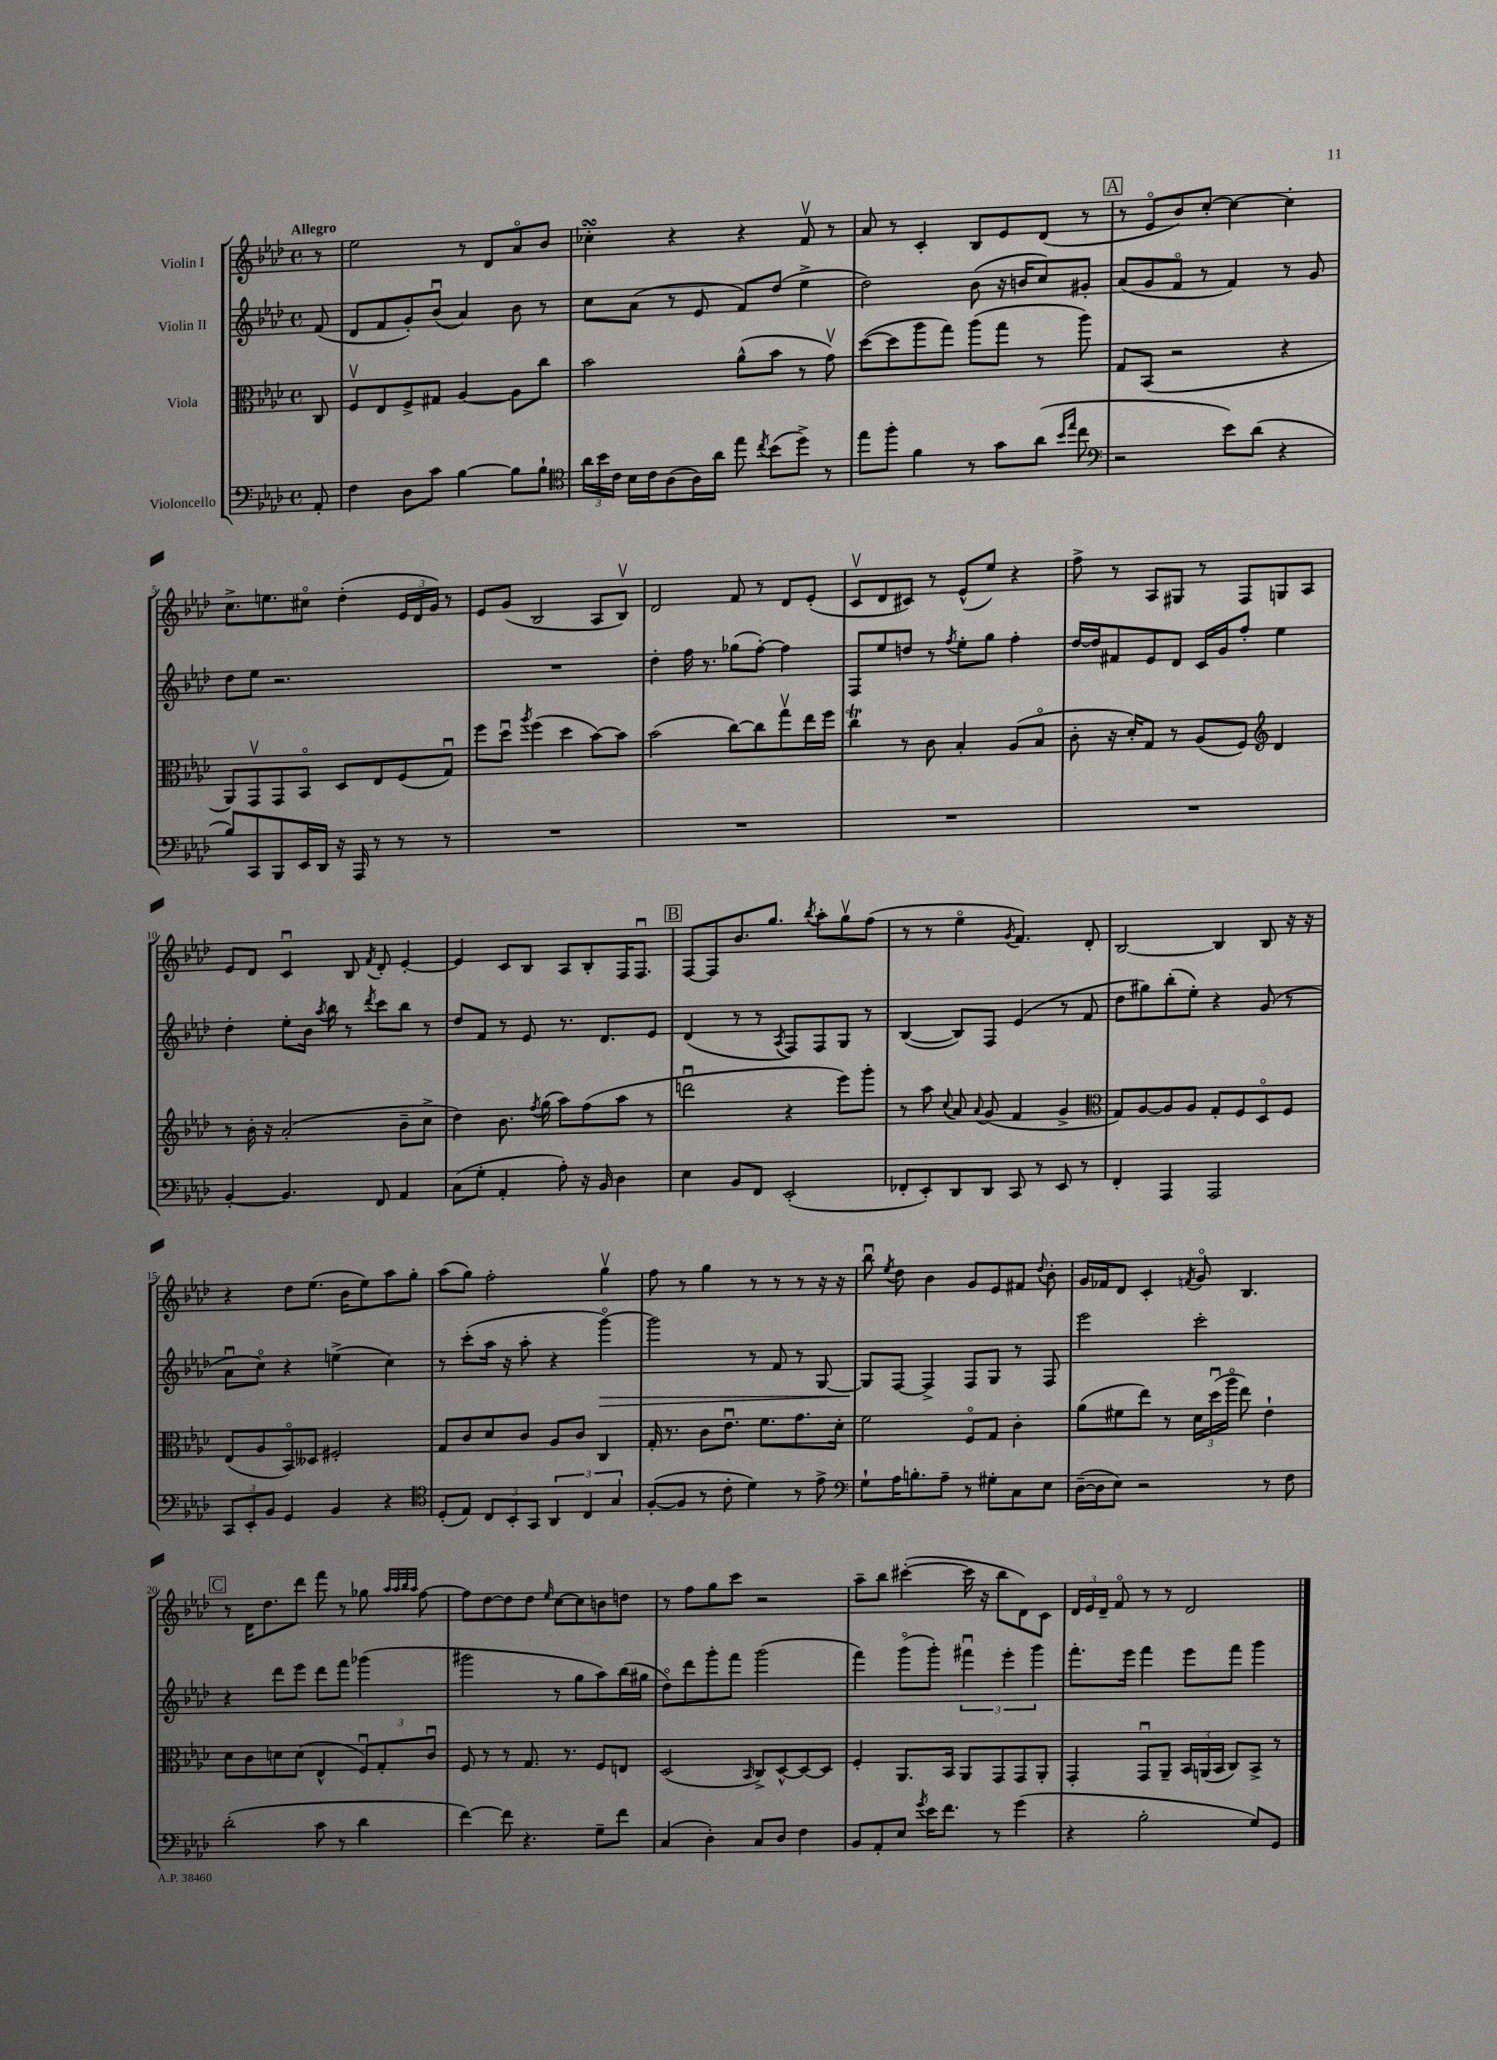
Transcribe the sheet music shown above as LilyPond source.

<<
\new StaffGroup <<
\new Staff = "s0" \with { instrumentName = "Violin I" } {
    \clef treble \key aes \major \defaultTimeSignature \time 4/4 \partial 8 \tempo "Allegro"
    \autoBeamOff r8 |
    ees''2 r8 des'8[ aes'8\flageolet bes'8] |
    ces''4-.\turn r4 r4 f'8\upbow r8 |
    aes'8 r8 c'4-. bes8[ ees'8 des'8]( r8 |
    \mark \markup { \box "A" } r8 ees'8[\flageolet bes'8) c''8]~-. c''4~ c''4-. |
    c''8.[-> e''8. cis''8]\flageolet des''4-.( \tuplet 3/2 { ees'16[ des'16 g'16]) } r8 |
    ees'8[ g'8]( bes2 aes8[ bes8]\upbow) |
    des'2 f'8 r8 des'8[ ees'8]-.( |
    c'8[\upbow des'8 cis'8]) r8 ees'8[-^( ees''8]) r4 |
    f''8-> r8 aes8[ gis8] r8 f8[ g8 aes8] |
    ees'8[ des'8] c'4\downbow bes8 \acciaccatura { f'8 } des'8-. ees'4~-. |
    ees'4 c'8[ bes8] aes8[ bes8-. f16 f8.]\downbow |
    \mark \markup { \box "B" } f8[~ f8 bes'8. g''8.] \acciaccatura { bes''8 } aes''8[-. g''8\upbow f''8]( |
    r8 r8 ees''4\flageolet \acciaccatura { g'8 } f'4.) des'8-. |
    bes2~ bes4 bes8 r16 r16 |
    r4 des''8[ ees''8.]( bes'16[ ees''8) aes''8 g''8]-. |
    aes''8[( g''8]) f''2-. g''4\upbow |
    f''8 r8 g''4 r8 r8 r8 r16 r16 |
    bes''8\downbow \acciaccatura { ees''8 } des''8 bes'4 g'8[ ees'8 fis'8] \appoggiatura { des''8 } bes'8-. |
    g'16[ fes'16 des'8] c'4-. \acciaccatura { f'8 } g'8\flageolet bes4. |
    \mark \markup { \box "C" } r8 des'16[ des''8. des'''8] f'''8 r8 ges''8 \grace { aes''32[ aes''32 bes''32 aes''32] } f''8~ |
    f''8[ des''8~ des''8 des''8] \grace { ees''16 } c''8[~ c''8 b'8 d''8] |
    r8 f''8[ g''8 c'''8] r2 |
    aes''8[-- bes''8] cis'''4~-.( cis'''16 r16 bes''8[ des'8) c'8] |
    \tuplet 3/2 { des'16[ ees'16 des'16]-- } f'8\flageolet r8 r8 des'2 \bar "|." |
}
\new Staff = "s1" \with { instrumentName = "Violin II" } {
    \clef treble \key aes \major \defaultTimeSignature \time 4/4 \partial 8
    \autoBeamOff f'8( |
    des'8[ f'8 g'8-.) bes'8]\downbow( aes'4) bes'8 r8 |
    c''8[ aes'8]( r8 ees'8 f'8[) des''8]( ees''4-> |
    des''2) bes'8( r16 b'16[ c''8) gis'8]-. |
    \mark \markup { \box "A" } aes'8[( g'8 f'8]\flageolet r8 f'4) r8 g'8 |
    des''8[ ees''8] r2. |
    R1 |
    des''4-. f''16 r8. ges''8[( f''8]~-.) f''4 |
    f8[ ees''8 d''8] r8 \acciaccatura { f''8 } ees''8[-. g''8] f''4-. |
    des''16[~ des''16 fis'8 ees'8 des'8] c'16[ g'16 f''8]-. ees''4 |
    des''4-. ees''8[-. bes'16] \acciaccatura { aes''8 } bes''16 r8 \acciaccatura { des'''8 } c'''8[ bes''8] r8 |
    des''8[ f'8] r8 ees'8 r8. des'8.[ ees'8] |
    \mark \markup { \box "B" } des'4( r8 r8 \acciaccatura { aes8 } f8[) f8 g8] r8 |
    bes4~( bes8[) f8] ees'4( r8 f'8 |
    des''8[ gis''8) bes''8-.( ees''8]-.) r4 g'8( r8 |
    aes'8[\downbow c''8]\flageolet) r4 e''4->( c''4) |
    r8 c'''8[-.( aes''16] r16 aes''8-. r4 g'''4~\flageolet\>) |
    g'''2 r8 f'8 r8 g8~ |
    g8[\! f8]~ f4-> f8[ g8] r8 f8 |
    ees'''2 c'''2-. |
    \mark \markup { \box "C" } r4 des'''8[ ees'''8] des'''8[ f'''8] ges'''4( |
    gis'''2 r8 g''8[ aes''8) bes''16( gis''16] |
    des''8[\flageolet) des'''8 g'''8-. f'''8] g'''2( |
    f'''4) g'''8[\flageolet( g'''8]-.) \tuplet 3/2 { fis'''4\downbow ees'''4-. g'''4 } |
    f'''8.[-. ees'''16] f'''4 ees'''8[ f'''8] g'''4 \bar "|." |
}
\new Staff = "s2" \with { instrumentName = "Viola" } {
    \clef alto \key aes \major \defaultTimeSignature \time 4/4 \partial 8
    \autoBeamOff c8 |
    f8[\upbow ees8 f8-> gis8] aes4~ aes8[ c''8] |
    bes'2 aes'8[-^( bes'8] r8 g'8\upbow) |
    des''8[~( des''8 aes''8 g''8]) aes''8[( g''8] r8 aes''8) |
    \mark \markup { \box "A" } g8[ bes,8]( r2 r4 |
    aes,8[) g,8\upbow g,8 bes,8]\flageolet des8[ ees8 f8( g8]\downbow) |
    f''8[ des''8]\downbow \acciaccatura { aes''8 } f''4( des''4 bes'8[~) bes'8] |
    bes'2( c''8[~) c''8 g''8\upbow ees''16 f''16] |
    c''4\trill r8 c'8 bes4-. aes8[( bes8]\flageolet |
    c'8-. r16 des'16[-.) g8] r8 aes8[( f8]) \clef treble des'4 |
    r8 bes'16-. r16 aes'2-.( bes'8[-- c''8]-> |
    des''4) bes'8. \acciaccatura { f''8 } g''16( aes''8[) f''8( aes''8] r8 |
    \mark \markup { \box "B" } d'''2\downbow r4 ees'''8[) g'''8]-. |
    r8 aes''8 \appoggiatura { c''8 } aes'8 \appoggiatura { aes'8 } g'8( f'4 g'4-> |
    \clef alto g8[) aes8~ aes8 aes8] g8[-. f8 des8\flageolet f8] |
    ees8[( aes8 bes,8\flageolet) deses8] fis2-. |
    g8[ c'8 des'8 c'8] aes8[ c'8] c4 |
    g16-. r8. c'8[ ees'8.]\downbow f'8.[ g'8. des'16]-. |
    f'2 f8[\flageolet g8] c'4-. |
    aes'8[( fis'8 ees''8]) r8 \tuplet 3/2 { des'16[ des''16\downbow( aes''16]\flageolet } ees''8) ees'4-! |
    \mark \markup { \box "C" } des'8[ c'8 d'8 d'8]( ees4-^ \tuplet 3/2 { f8[\downbow) g8-. c'8]\downbow } |
    f8 r8 r8 g8. r8. f8[ e8] |
    des2( \grace { bes,16 } c8[->) des8~-^ des8~ des8] |
    f4-. aes,8.[ bes,16] aes,8[ g,8 g,8 aes,8]-. |
    g,4-. g,8[\downbow aes,8]-- \tuplet 3/2 { bes,16[ a,16( bes,16] } c8[) bes,8]-> r8 \bar "|." |
}
\new Staff = "s3" \with { instrumentName = "Violoncello" } {
    \clef bass \key aes \major \defaultTimeSignature \time 4/4 \partial 8
    \autoBeamOff aes,8-. |
    f4 des8[ c'8] bes4~ bes8[ bes8]-! |
    \clef tenor \tuplet 3/2 { aes'16[ bes'16 c'16] } bes16[ c'16 aes8( aes16) aes'16] ees''8 \acciaccatura { c''8 } bes'8[( des''8]->) r8 |
    ees''8[ f''8]-. f'4 r8 g'8[ aes'8]( \grace { bes'16[ ees''16] } c''8 |
    \mark \markup { \box "A" } \clef bass r2 ees'8[) des'8]( r4 |
    bes8[) c,8 bes,,8 ees,16 des,16] r16 aes,,16 r8 r8 r8 |
    R1 |
    R1 |
    R1 |
    R1 |
    bes,4~-. bes,4. f,8 aes,4 |
    c8[( g8]-. aes,4-. aes8-.) r16 bes,16 des4 |
    \mark \markup { \box "B" } ees4 bes,8[ f,8] ees,2-.( |
    fes,8[-. ees,8-.) des,8 des,8] c,8 r8 ees,8 r8 |
    f,4-. aes,,4 aes,,2 |
    \tuplet 3/2 { c,8[ ees,8-. bes,8] } g,4 bes,4 r4 |
    \clef tenor des8[-.( ees8]) \tuplet 3/2 { c8[ bes,8-. g,8] } \tuplet 3/2 { aes,4 c4 g4 } |
    f8[~-.( f8] r8 c'8-. des'4) r8 ees'8-> |
    \clef bass g8[-! aes16 b8.-. aes8]-- r8 gis8[-. c8 ees8] |
    des16[~--( des16 ees8]) r2 r8 f8 |
    \mark \markup { \box "C" } des'2-.( c'8 r8 des'4 |
    f'4~) f'8 r4. g8[-- f'8] |
    c4( des4-.) c8[ des8] f4 |
    bes,8[ aes,8-. ees8] \acciaccatura { g'8 } ees'16[ f'8.] r8 g'4( |
    r4 bes2-. g8[) g,8] \bar "|." |
}
>>
>>
